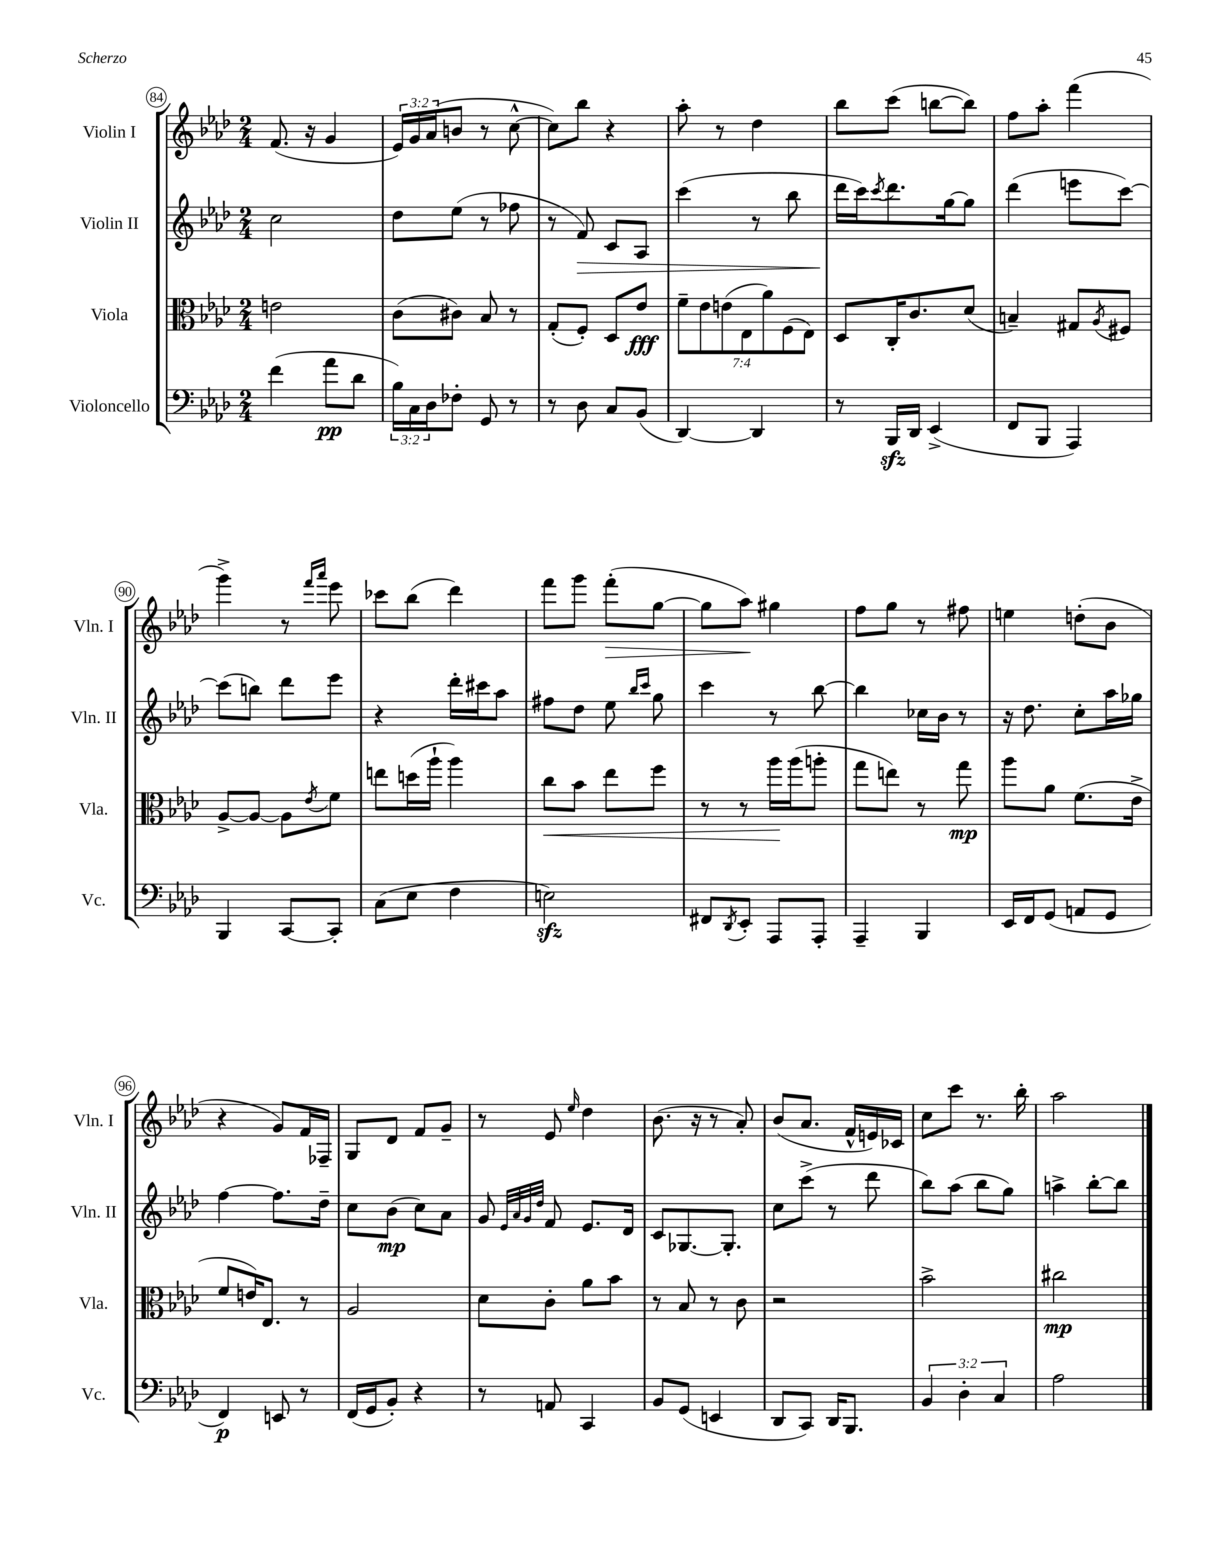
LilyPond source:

<<
\new StaffGroup <<
\new Staff = "s0" \with { instrumentName = "Violin I" shortInstrumentName = "Vln. I" } {
    \clef treble \key aes \major \numericTimeSignature \time 2/4 \override Staff.TupletNumber.text = #tuplet-number::calc-fraction-text
    f'8.( r16 g'4 |
    \tuplet 3/2 { ees'16) g'16 aes'16( } b'8 r8 c''8~-^ |
    c''8) bes''8 r4 |
    aes''8-. r8 des''4 |
    bes''8 c'''8( b''8~ b''8) |
    f''8 aes''8-. f'''4( |
    g'''4->) r8 \grace { f'''16 aes'''16 } ees'''8 |
    ces'''8 bes''8( des'''4) |
    f'''8 g'''8 f'''8-.\>( g''8~ |
    g''8 aes''8\!) gis''4 |
    f''8 g''8 r8 fis''8 |
    e''4 d''8-.( bes'8 |
    r4 g'8) f'16 fes16-- |
    g8 des'8 f'8 g'8-- |
    r8 ees'8 \grace { ees''16 } des''4 |
    bes'8.( r16 r8 aes'8-.) |
    bes'8( aes'8. f'16-^ e'16) ces'16 |
    c''8 c'''8 r8. bes''16-. |
    aes''2 \bar "|." |
}
\new Staff = "s1" \with { instrumentName = "Violin II" shortInstrumentName = "Vln. II" } {
    \clef treble \key aes \major \numericTimeSignature \time 2/4
    c''2 |
    des''8 ees''8( r8 fes''8 |
    r8 f'8\>) c'8 aes8 |
    c'''4( r8 bes''8 |
    des'''16\! c'''16) \acciaccatura { c'''8 } des'''8. g''16~ g''8 |
    des'''4( e'''8 c'''8~) |
    c'''8( b''8) des'''8 ees'''8 |
    r4 des'''16-. cis'''16 aes''8 |
    fis''8 des''8 ees''8 \grace { bes''16 c'''16 } g''8 |
    c'''4 r8 bes''8~ |
    bes''4 ces''16 bes'16 r8 |
    r16 des''8. c''8-. aes''16 ges''16 |
    f''4~ f''8. des''16-- |
    c''8 bes'8\mp( c''8) aes'8 |
    g'8 \grace { ees'32 aes'32 g'32 des''32 } f'8 ees'8. des'16 |
    c'8 ges8.~ ges8.-. |
    c''8 c'''8->( r8 des'''8 |
    bes''8) aes''8( bes''8 g''8) |
    a''4-> bes''8~-. bes''8 \bar "|." |
}
\new Staff = "s2" \with { instrumentName = "Viola" shortInstrumentName = "Vla." } {
    \clef alto \key aes \major \numericTimeSignature \time 2/4 \override Staff.TupletNumber.text = #tuplet-number::calc-fraction-text
    e'2 |
    c'8( cis'8) bes8 r8 |
    g8-.( f8-.) des8 ees'8\fff |
    \tuplet 7/4 { f'8-- ees'8 e'8( ees8 aes'8) f8( ees8) } |
    des8 c16-. c'8. des'8( |
    b4--) gis8 \acciaccatura { aes8 } fis8 |
    aes8~-> aes8~ aes8 \acciaccatura { ees'8 } f'8 |
    e''8 d''16( aes''16-! aes''4) |
    c''8\< bes'8 ees''8 f''8 |
    r8 r8 aes''16\! aes''16( a''8-. |
    g''8 e''8) r8 g''8\mp |
    aes''8 aes'8 f'8.( ees'16-> |
    f'8 e'16) ees8. r8 |
    aes2 |
    des'8 c'8-. aes'8 bes'8 |
    r8 bes8 r8 c'8 |
    r2 |
    bes'2-> |
    cis''2\mp \bar "|." |
}
\new Staff = "s3" \with { instrumentName = "Violoncello" shortInstrumentName = "Vc." } {
    \clef bass \key aes \major \numericTimeSignature \time 2/4 \override Staff.TupletNumber.text = #tuplet-number::calc-fraction-text
    f'4( aes'8\pp des'8 |
    \tuplet 3/2 { bes16) c16 des16 } fes8-. g,8 r8 |
    r8 des8 c8 bes,8( |
    des,4~) des,4 |
    r8 bes,,16\sfz des,16 ees,4->( |
    f,8 bes,,8 aes,,4) |
    bes,,4 c,8~ c,8-. |
    c8( ees8 f4 |
    e2\sfz) |
    fis,8 \acciaccatura { des,8 } ees,8-. aes,,8 aes,,8-. |
    aes,,4-- bes,,4 |
    ees,16 f,16 g,8( a,8 g,8 |
    f,4\p) e,8 r8 |
    f,16( g,16 bes,8-.) r4 |
    r8 a,8 c,4 |
    bes,8 g,8( e,4 |
    des,8 c,8) des,16 bes,,8. |
    \tuplet 3/2 { bes,4 des4-. c4 } |
    aes2 \bar "|." |
}
>>
>>
\layout { \context { \Score currentBarNumber = #84 \override BarNumber.stencil = #(make-stencil-circler 0.1 0.3 ly:text-interface::print) } }
